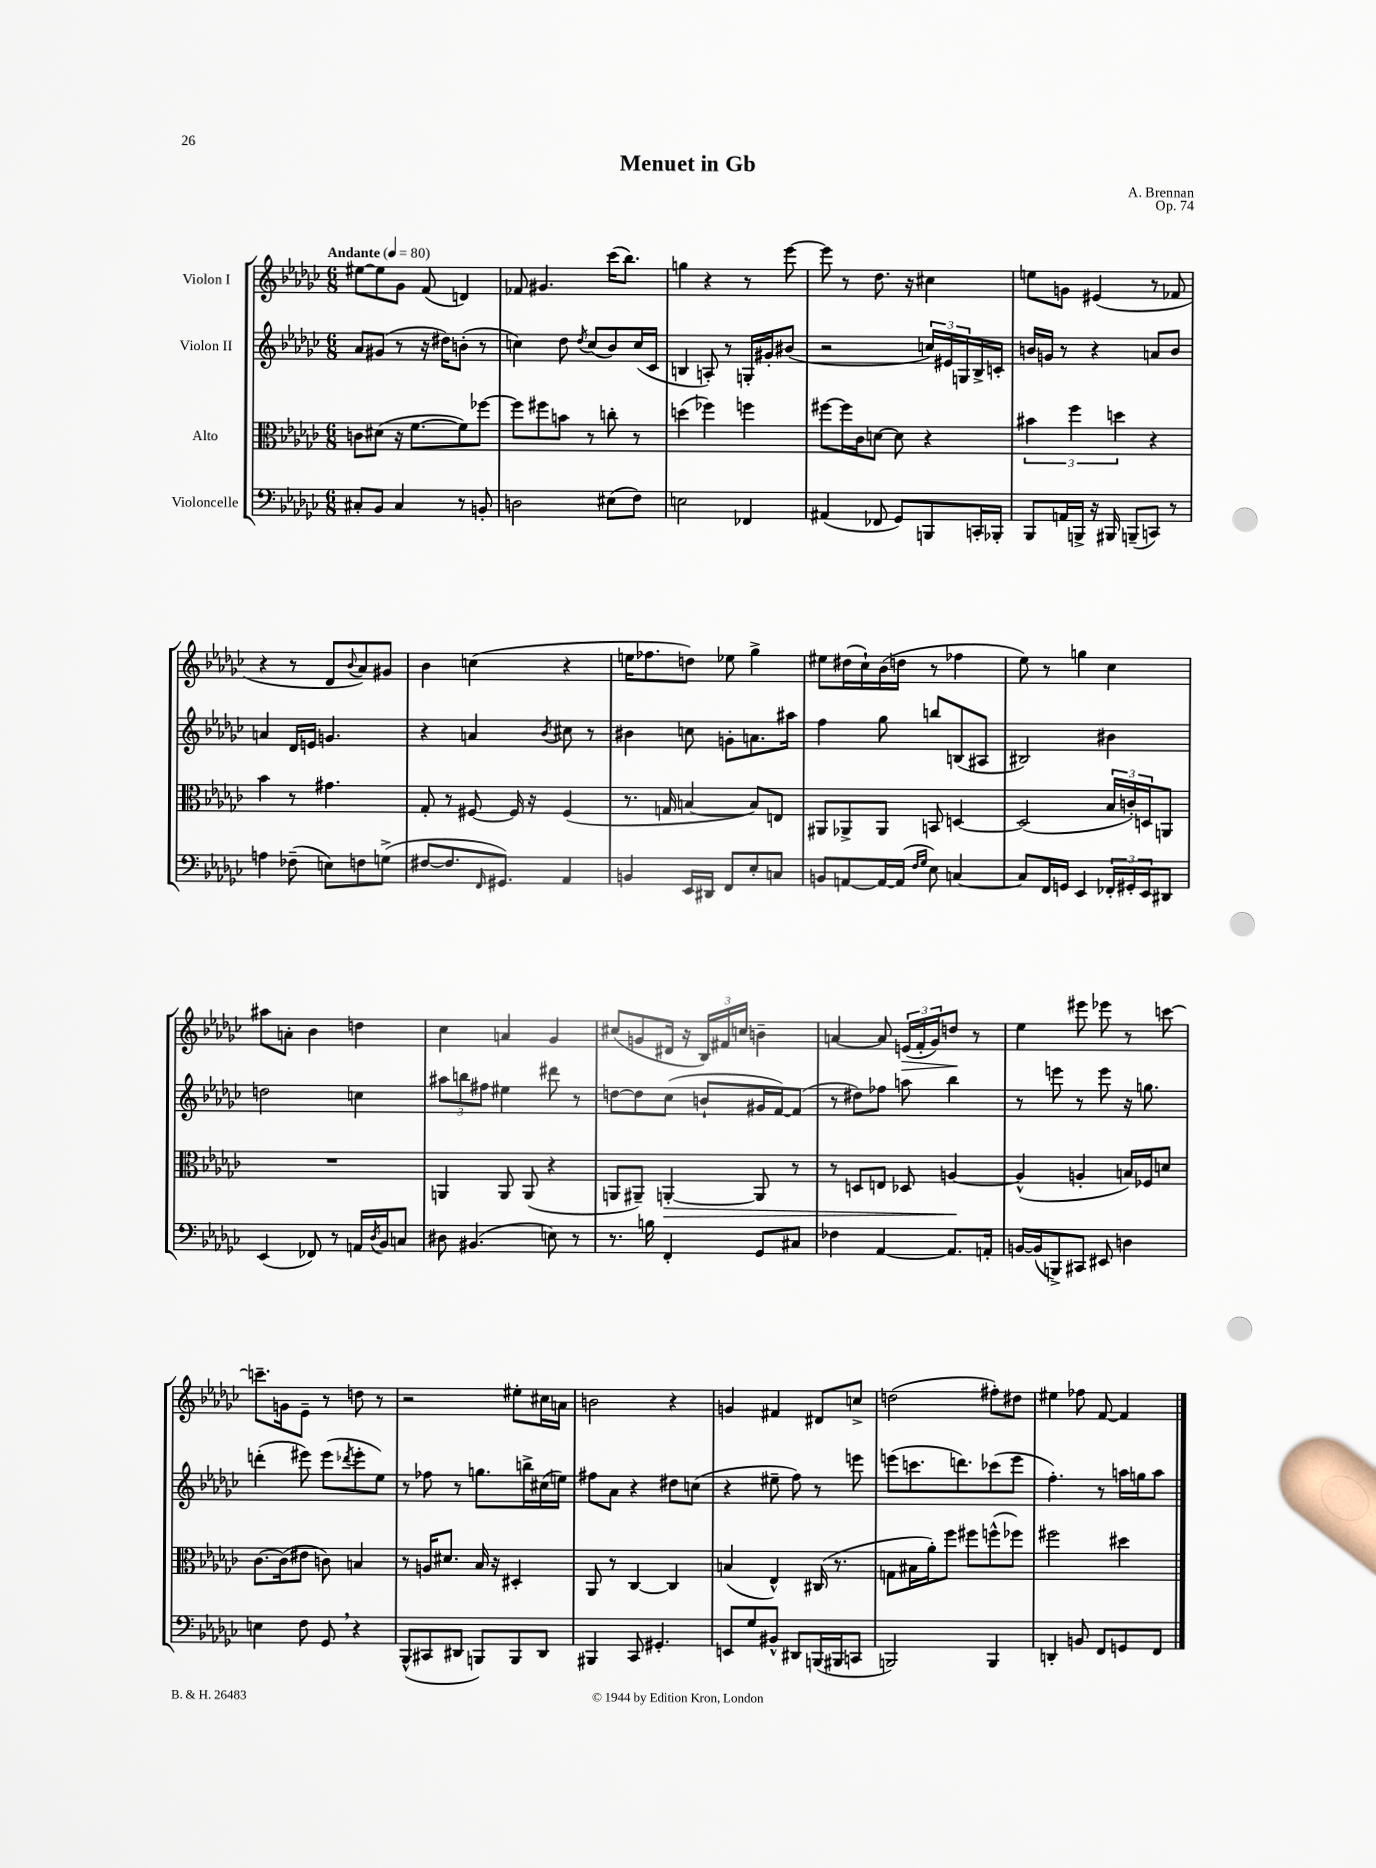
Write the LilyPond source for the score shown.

\header { title = "Menuet in Gb" composer = "A. Brennan" opus = "Op. 74" }
<<
\new StaffGroup <<
\new Staff = "s0" \with { instrumentName = "Violon I" } {
    \clef treble \key ges \major \numericTimeSignature \time 6/8 \tempo "Andante" 4 = 80
    eis''8~ eis''8 ges'8 f'8( d'4) |
    fes'8 gis'4. ces'''16( bes''8.) |
    g''4 r4 r8 ees'''8~ |
    ees'''8 r8 des''8. r16 cis''4 |
    e''8 g'8 eis'4( r8 fes'8 |
    r4 r8 des'8 \appoggiatura { bes'8 } aes'8) gis'8 |
    bes'4 c''4( r4 |
    e''16 fes''8. d''8) ees''8 ges''4-> |
    eis''8 dis''16( ces''16-!) bes'16( d''16 r8 fes''4 |
    ees''8) r8 g''4 ces''4 |
    ais''8 a'8-. bes'4 d''4 |
    ces''4 a'4 ges'4 |
    cis''8( g'8 dis'16 r16 \tuplet 3/2 { bes16) fis'16 c''16 } b'4-- |
    a'4~ a'8 \tuplet 3/2 { e'16\>( f'16-. ges'16) } d''8\! r8 |
    ees''4 eis'''8 ees'''8 r8 c'''8~ |
    c'''8.-- g'16 ees'8-- r8 d''8 r8 |
    r2 eis''8-. cis''16 a'16 |
    b'2 r4 |
    g'4 fis'4 dis'8 c''8-> |
    d''2( fis''8-.) dis''8 |
    eis''4 fes''8 f'8~ f'4 \bar "|." |
}
\new Staff = "s1" \with { instrumentName = "Violon II" } {
    \clef treble \key ges \major \numericTimeSignature \time 6/8
    aes'8 gis'8( r8 r16 dis''16) b'8-.( r8 |
    c''4) des''8 \acciaccatura { des''8 } c''8( bes'8) c''16( ces'16 |
    b4 a8-.) r8 g16-. gis'16-. bis'8( |
    r2 \tuplet 3/2 { c''16) eis'16 g16 } bes16-> c'16-. |
    b'16 g'16 r8 r4 a'8 b'8 |
    a'4 des'16 e'16 g'4. |
    r4 a'4 \acciaccatura { bes'8 } cis''8 r8 |
    bis'4 c''8 g'8-. a'8. ais''16 |
    f''4 ges''8 b''8 b8( ais8 |
    bis2) bis'4 |
    d''2 c''4 |
    \tuplet 3/2 { ais''8 b''8 fis''8 } eis''4 dis'''8 r8 |
    d''8~ d''8 ces''8( b'8-! gis'16 f'16~) f'8( |
    r8 dis''8) fes''8 a''8 bes''4 |
    r8 e'''8 r8 e'''8 r16 g''8. |
    d'''4-.( eis'''8) eis'''8( \acciaccatura { des'''8 } eis'''8-. ees''8) |
    r8 fes''8 r8 g''8. b''16-> cis''16( e''16) |
    fis''8 aes'8 r4 dis''8 c''8( |
    r4 eis''8-- f''8) r8 e'''8 |
    e'''8( c'''8. d'''8.) ces'''8( e'''8 |
    f''4.-.) r8 a''16 g''16 a''8 \bar "|." |
}
\new Staff = "s2" \with { instrumentName = "Alto" } {
    \clef alto \key ges \major \numericTimeSignature \time 6/8
    c'8 dis'8( r16 f'8.~ f'8) fes''8~ |
    fes''8 fis''8 b'8 r8 c''8-. r8 |
    d''4( fes''4) f''4 |
    fis''8~ fis''16 ces'16 d'8~ d'8 r4 |
    \tuplet 3/2 { bis'4 f''4 d''4 } r4 |
    bes'4 r8 gis'4. |
    ges8-. r8 fis8~ fis16 r16 fis4( |
    r8. g16 b4~ b8) e8 |
    ais,8 aes,8-> aes,8 b,8 d4~ |
    d2( \tuplet 3/2 { bes16 c'16-.) d16 } a,8 |
    R2. |
    a,4 a,8 a,8( r4 |
    a,8 ais,8--) a,4~-.\> a,8 r8 |
    r8 d8 e8 des8 a4~\! |
    a4-^( a4-. b16) fes16 d'8 |
    ces'8.~ ces'16( eis'8 c'8) b4 |
    r8 a16 dis'8. bes16 r16 dis4-. |
    aes,8 r8 ces4~ ces4 |
    b4( ees4-^) cis16( r8. |
    g8 bis16 aes'16-.) f''8 fis''8 f''8-^( fes''8) |
    fis''2 dis''4 \bar "|." |
}
\new Staff = "s3" \with { instrumentName = "Violoncelle" } {
    \clef bass \key ges \major \numericTimeSignature \time 6/8
    cis8-. bes,8 cis4 r8 b,8-. |
    d2 eis8( f8) |
    e2 fes,4 |
    ais,4( fes,8 ges,8) b,,8 c,16-. bes,,16-. |
    bes,,8 a,16 b,,16-> r16 bis,,16 b,,8--( c,8) r8 |
    a4 fes8--( e8) f8 g8->( |
    fis8~ fis8. \grace { f,16 } gis,8.) aes,4 |
    b,4 ees,16 dis,16 f,8 ees8-. c8 |
    b,8 a,8~ a,16~ a,16( \grace { f16 ges16 } ees8) c4~ |
    c8 f,16 g,16 ees,4 \tuplet 3/2 { fes,16-. gis,16-. ees,16 } dis,8 |
    ees,4( fes,8) r8 a,16 \acciaccatura { des8 } bes,16 c8 |
    dis8 bis,4.( e8) r8 |
    r8. b16 f,4-. ges,8 cis8 |
    fes4 aes,4~ aes,8. a,16-. |
    b,16~ b,16( b,,8->) cis,8 eis,8 d4 |
    e4 f8 ges,8 \breathe r4 |
    bes,,8-^( cis,8 dis,8 b,,8) b,,8 dis,8 |
    bis,,4 ces,8 gis,4.-. |
    e,8 ges8 bis,8-^ dis,8 b,,16( bis,,16 c,8 |
    b,,2) b,,4 |
    d,4-. b,8 f,8 g,8 f,8 \bar "|." |
}
>>
>>
\layout { \context { \Score \remove "Bar_number_engraver" } }
